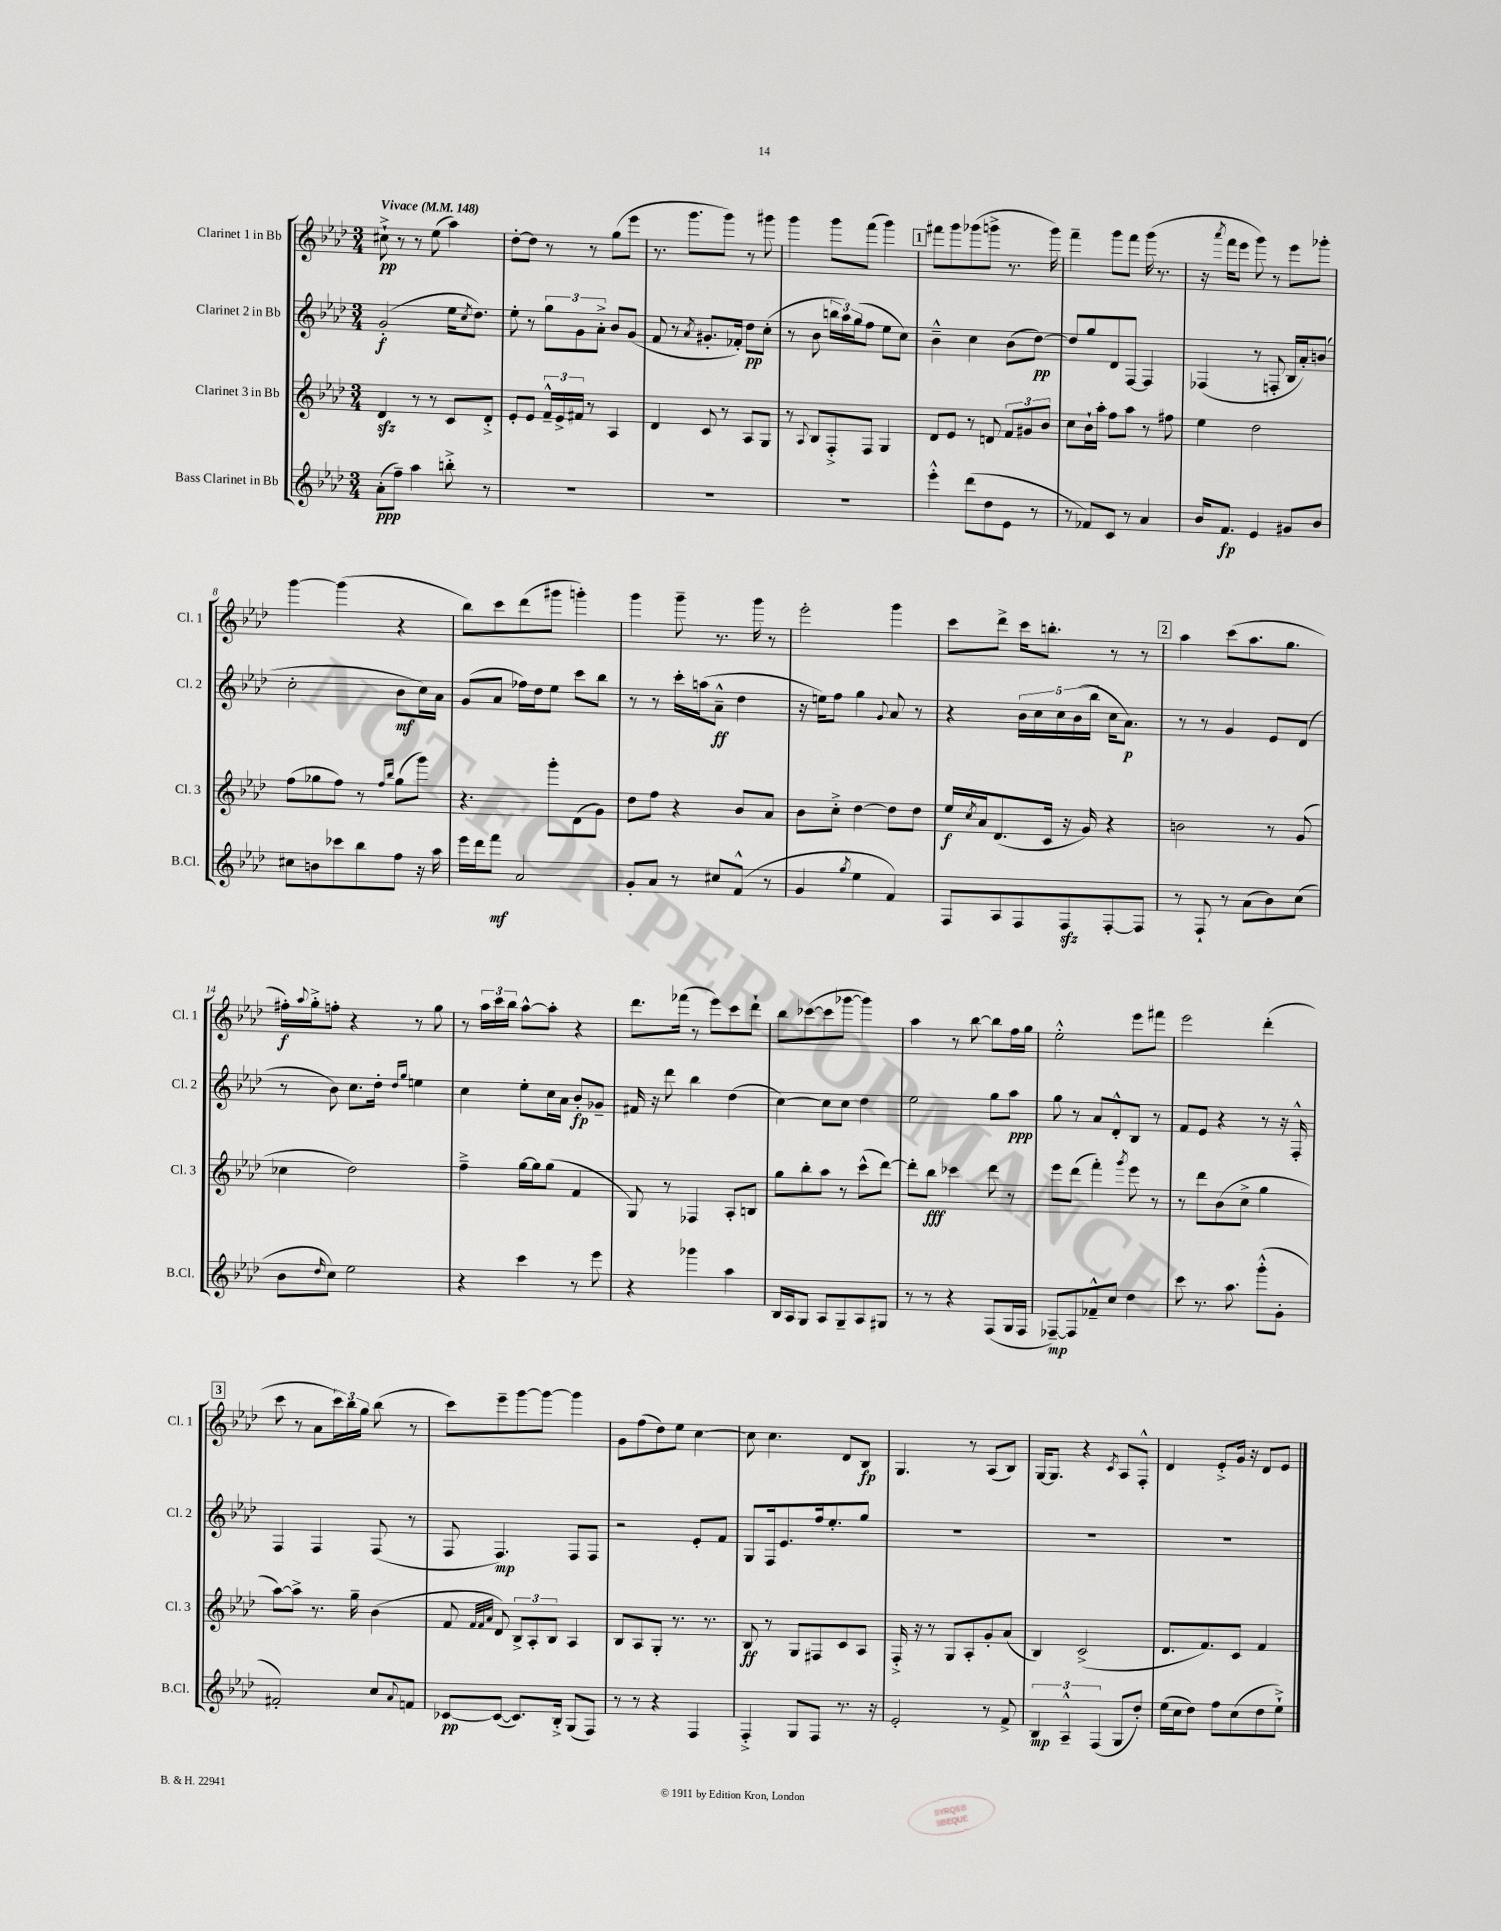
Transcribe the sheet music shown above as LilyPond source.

<<
\new StaffGroup <<
\new Staff = "s0" \with { instrumentName = "Clarinet 1 in Bb" shortInstrumentName = "Cl. 1" } {
    \clef treble \key aes \major \numericTimeSignature \time 3/4 \tempo "Vivace" 4 = 148
    cis''8-!->\pp r8 r8 ees''8( aes''4) |
    des''8~-. des''8 r8 r8 g''8( ees'''8 |
    r8. g'''8. g'''8) r8 gis'''8 |
    g'''4 g'''8 f'''8( g'''4) |
    \mark \markup { \box "1" } fis'''8 g'''8 ges'''8( g'''8-> r8. g'''16) |
    f'''4-- g'''8 f'''8 g'''16( r8. |
    r16 \acciaccatura { aes'''8 } f'''16 ees'''8 g'''8) r8 ees'''8 ges'''8-. |
    g'''4~ g'''4( r4 |
    bes''8) c'''8 des'''8( gis'''8 g'''4-.) |
    g'''4 g'''8-- r8. g'''16 r8 |
    ees'''2-. g'''4 |
    c'''8 des'''8-> c'''16 b''8.-. r8 r8 |
    \mark \markup { \box "2" } aes''4 c'''8( aes''8. g''8. |
    fis''16-.\f) \appoggiatura { aes''8 } g''16-.-> f''8-. r4 r8 g''8 |
    r8 \tuplet 3/2 { aes''16 c'''16 bes''16 } aes''8~-^ aes''8-. r4 |
    des'''8. fes'''16( r8 ees'''8) c'''8 des'''8-! |
    bes''8 ces'''8~( ces'''8 ges'''8~ ges'''4) |
    aes''4 r8 bes''8~ bes''8 f''16 g''16 |
    ees''2-.-^ ees'''8 fis'''8 |
    ees'''2 des'''4-.( |
    \mark \markup { \box "3" } c'''8 r8 aes'8 \tuplet 3/2 { c'''16) bes''16 g''16 } bes''8( r8 |
    c'''8) ees'''8-- g'''8~ g'''8~ g'''4 |
    g'8 f''8( des''8) ees''8 c''4~ |
    c''8 c''4. des'8 bes8\fp |
    g4. r8 aes8( bes8) |
    g16~ g8. r4 \acciaccatura { c'8 } aes8 f8-.-^ |
    des'4 ees'8-.-> g'16 r16 des'8 ees'8 \bar "|." |
}
\new Staff = "s1" \with { instrumentName = "Clarinet 2 in Bb" shortInstrumentName = "Cl. 2" } {
    \clef treble \key aes \major \numericTimeSignature \time 3/4
    g'2-.\f( ees''16 \acciaccatura { c''8 } des''8.) |
    ees''8-. r8 \tuplet 3/2 { g''8 g'8 aes'8-.-> } bes'8 g'8( |
    f'8 r8 \acciaccatura { aes'8 } gis'8.-. fes'16-.) des''8\pp c''8-.( |
    r8 bes'8 \tuplet 3/2 { b''16 aes''16) g''16( } f''8 ees''8 c''8) |
    \mark \markup { \box "1" } bes'4---^ c''4 bes'8( des''8~\pp) |
    des''8 g''8 des'8 f8~ f4 |
    fes4( r8 f8-. bes16 aes'16-.) b'8( |
    c''2-. bes'8\mf c''16) aes'16 |
    g'8( aes'8 fes''16) des''16 ees''8 c'''8 bes''8 |
    r8 r8 c'''16-. a''16( aes'8---^\ff des''4 |
    r16 e''16) f''8 g''4 \appoggiatura { g'8 } aes'8 r8 |
    r4 \tuplet 5/4 { bes'16 c''16 c''16 bes'16( bes''16 } c''16 aes'8.\p) |
    \mark \markup { \box "2" } r8 r8 g'4 ees'8 des'8( |
    r8 bes'8) c''8. des''16-. \grace { des''16 g''16 } e''4 |
    c''4 ees''8-. c''16 aes'16 bes'8-.\fp ges'8-- |
    fis'16 r16 des'''8 bes''4 des''4( |
    c''4~) c''8 c''8 des''4 |
    ees''2 g''8 aes''8\ppp |
    g''8 r8 aes'8 des'8-.-^ bes8 r8 |
    f'8 ees'8 r4 r8 r16 f16-.-^ |
    \mark \markup { \box "3" } f4 f4 f8( r8 |
    f8 f4.\mp) f8 f8 |
    r2 ees'8-. f'8 |
    g8 f16 ees'8. f''16 ees''8.-. g''8 |
    R2. |
    R2. |
    R2. \bar "|." |
}
\new Staff = "s2" \with { instrumentName = "Clarinet 3 in Bb" shortInstrumentName = "Cl. 3" } {
    \clef treble \key aes \major \numericTimeSignature \time 3/4
    des'4\sfz r8 r8 c'8 des'8-.-> |
    ees'8-. ees'8 \tuplet 3/2 { f'16---^ ees'16-> fis'16 } r8 aes4 |
    des'4 c'8 r8 aes8 g8 |
    r8 \appoggiatura { aes8 } bes8 f8-.-> f8 g4 |
    \mark \markup { \box "1" } des'8 ees'8 r8 d'8 \tuplet 3/2 { f'8 gis'8 bes'8 } |
    c''8 bes'16-! aes''16-. f''8 aes''8 r8 fis''8 |
    ees''4 des''2 |
    f''8( ges''8 f''8) r8 \grace { f''16 bes''16 } ges''8( g'''8) |
    r4. g'''8-. des'8( g'8) |
    des''8 f''8 r4 bes'8 aes'8 |
    bes'8 c''8-.-> des''4~ des''8 des''8 |
    ees''16\f \acciaccatura { c''8 } aes'16 des'8.( c'16 r16 g'16) r4 |
    \mark \markup { \box "2" } b'2 r8 g'8( |
    ces''4 des''2) |
    f''4---> g''16~ g''16 g''8( f'4 |
    g8) r8 fes4 aes8-. b8 |
    g''8 bes''8-. aes''8 r8 c'''8-^( des'''8~) |
    des'''8-. bes''8\fff ces'''4 des'''8 r8 |
    ees'''8 des'''8( f'''4-.) \acciaccatura { g'''8 } ees'''8 r8 |
    r8 des'''8 bes'8( c''8-> g''4 |
    \mark \markup { \box "3" } aes''8~) aes''8-> r8. g''16-- bes'4( |
    f'8 \grace { f'32 f'32 aes'32 } des'8) \tuplet 3/2 { bes8-> aes8-. bes8 } aes4 |
    bes8 aes8 g8-. r8. r8. |
    bes8\ff r8 g8 fis8 c'8 aes8 |
    f16-.-> r16 r8 g8 aes8-. g'8-. aes'8( |
    bes4) c'2->( |
    des'8. f'8.) c'8 f'4 \bar "|." |
}
\new Staff = "s3" \with { instrumentName = "Bass Clarinet in Bb" shortInstrumentName = "B.Cl." } {
    \clef treble \key aes \major \numericTimeSignature \time 3/4
    aes'8-.\ppp( f''8--) aes''4 b''8-.-> r8 |
    R2. |
    R2. |
    R2. |
    \mark \markup { \box "1" } ees'''4-.-^ des'''8( des''8 ees'8 r8 |
    r8 fes'8) c'8 r8 aes'4 |
    bes'16 f'8.\fp ees'4 gis'8 bes'8 |
    cis''8 b'8 ces'''8 bes''8 f''8 r16 aes''16 |
    ees'''16 des'''16 f'''8\mf aes'2 |
    g'8-. aes'8 r8 cis''8 f'8-^( r8 |
    g'4 \acciaccatura { g''8 } ees''4 f'4) |
    f8 aes8 f8 f8\sfz f8~-. f8 |
    \mark \markup { \box "2" } r8 f8-! r8 aes'8( bes'8) c''8( |
    bes'8 \grace { des''16 } c''8) ees''2 |
    r4 c'''4 r8 ees'''8 |
    r4 ges'''4 aes''4 |
    bes16 aes16 g8 aes8 g8-- aes8 gis8 |
    r8 r8 r4 f8( g16 f16 |
    fes8~--\mp) fes8 fes'8---^ c''8 des''4 |
    c'''8 r8. aes''8. g'''8-.-^( g'8-. |
    \mark \markup { \box "3" } fis'2-.) c''8 \appoggiatura { aes'8 } f'8 |
    ces'8~\pp ces'8~( ces'8.) bes16-.-> g8( f8) |
    r8 r8 r4 f4 |
    f4-.-> g8 f8 r8. r16 |
    ees'2-. r8 f'8-> |
    \tuplet 3/2 { bes4\mp aes4---^ f4( } g8 des''8-.) |
    ees''16( c''16 des''8) f''8 c''8( des''8 ees''8-!->) \bar "|." |
}
>>
>>
